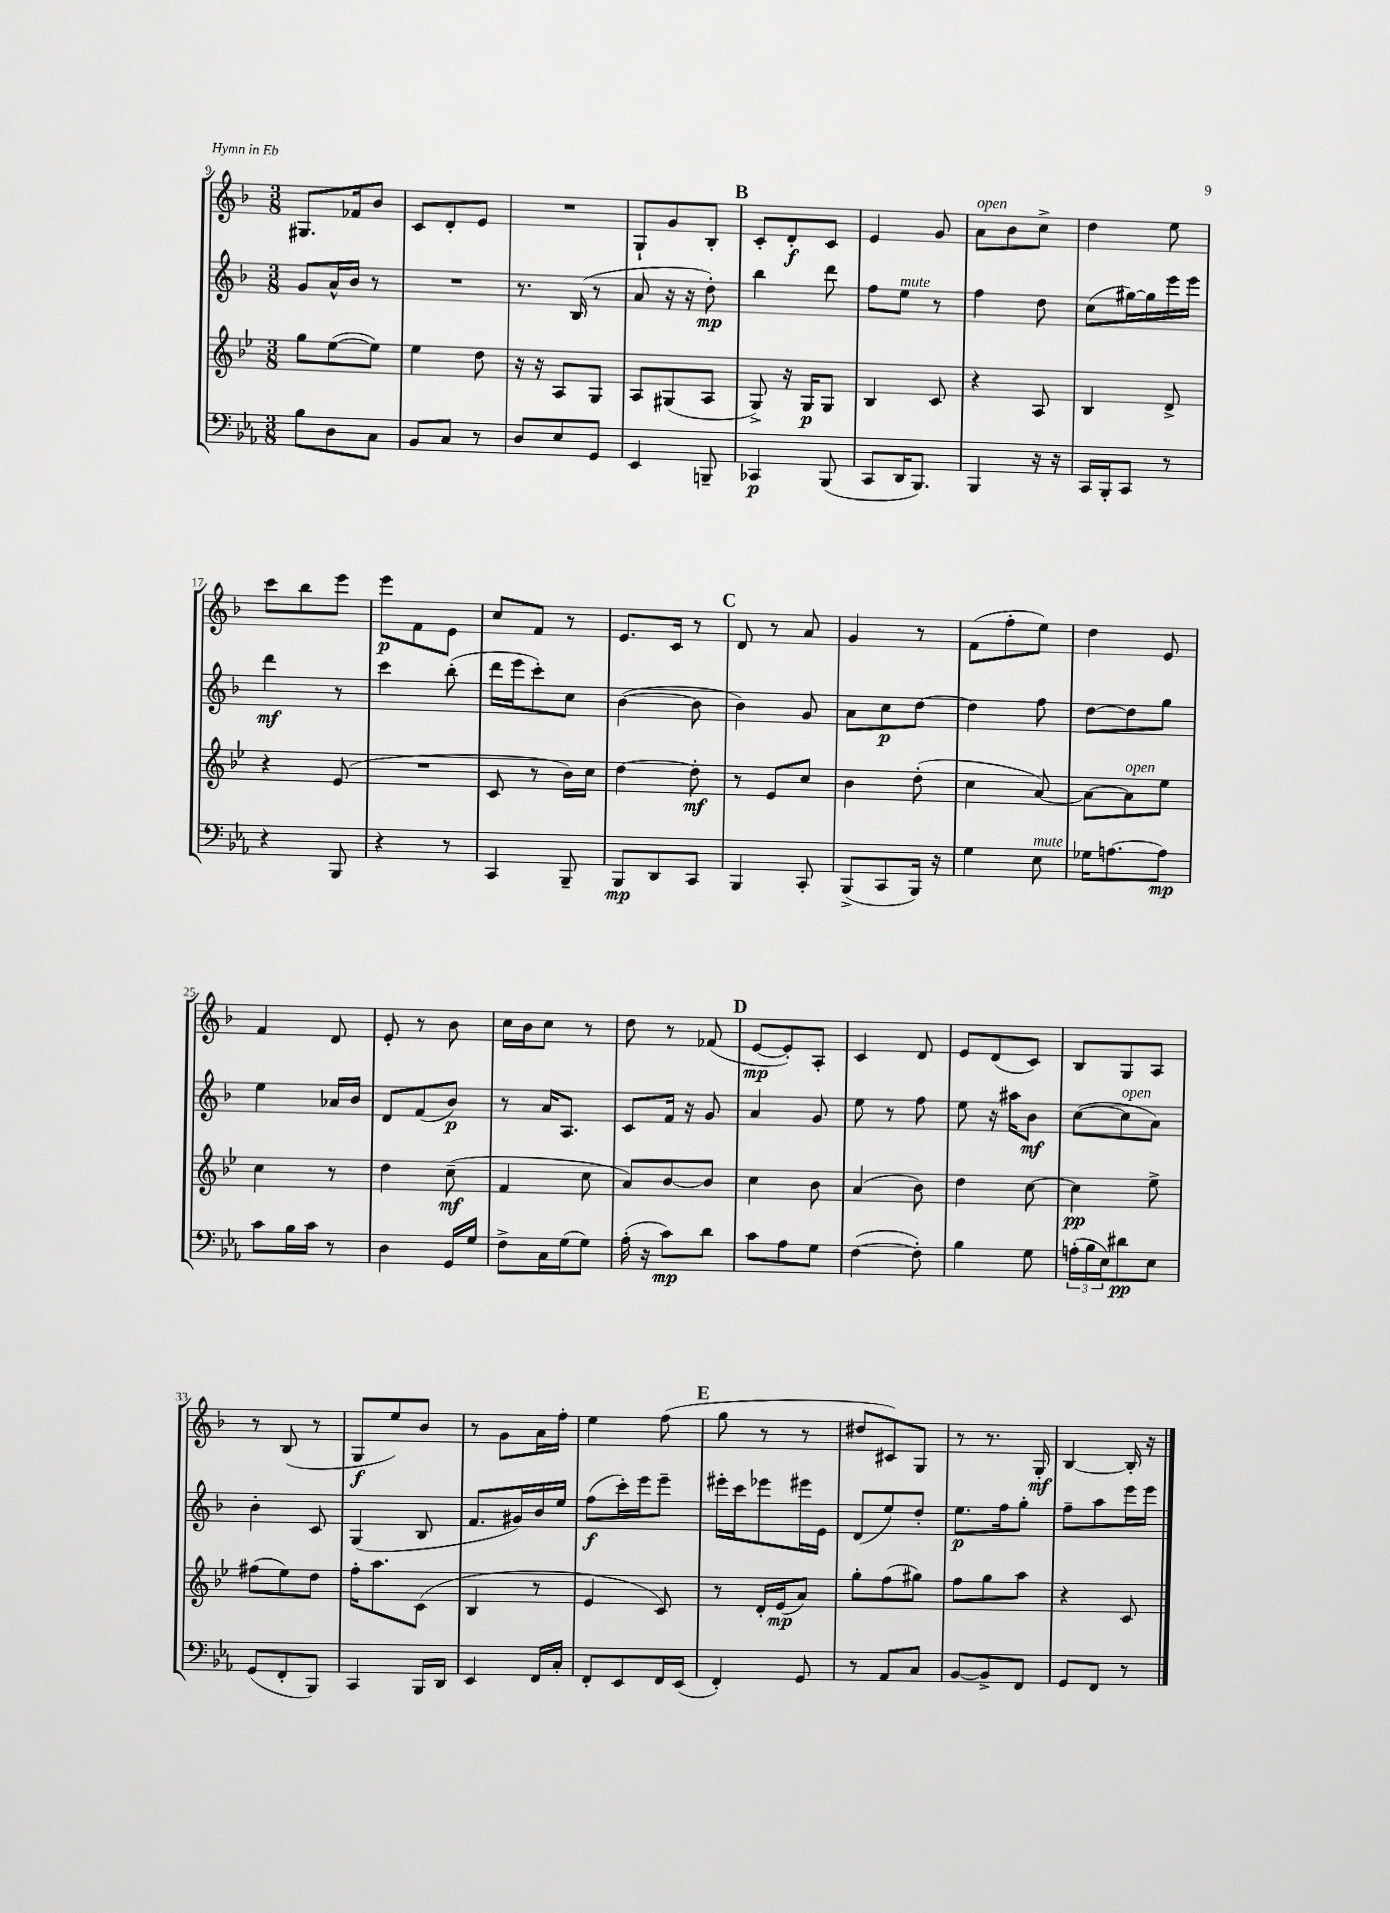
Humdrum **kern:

**kern	**kern	**kern	**kern
*staff4	*staff3	*staff2	*staff1
*clefF4	*clefG2	*clefG2	*clefG2
*k[b-e-a-]	*k[b-e-]	*k[b-]	*k[b-]
*M3/8	*M3/8	*M3/8	*M3/8
8B-	8gg	8g	8.G#
8D	([8ee-	16a^^	.
.	.	16b-	16f-
8C	8ee-])	8r	8b-
=	=	=	=
8BB-	4ee-	4.r	8c
8C	.	.	8d'
8r	8dd	.	8e
=	=	=	=
8D	16r	8.r	4.r
.	16r	.	.
8E-	8A	.	.
.	.	(16B-	.
8GG	8G	8r	.
=	=	=	=
4EE-	8A	8a	8G`
.	(8G#	16r	8g
.	.	16r	.
8BBB~	8A	8dd')	8B-'
=	=	=	=
4CC-	8G^)	4bb-	8c'
.	16r	.	8d'
.	16G	.	.
(8BBB-	8G	8ddd	8c
=	=	=	=
8CC	4B-	8ff	4e
16DD	.	8ee	.
8.BBB-)	.	.	.
.	8c	8r	8g
=	=	=	=
4BBB-	4r	4ff	8a
.	.	.	8b-
16r	8A	8dd	8cc^
16r	.	.	.
=	=	=	=
16CC	4B-	(8cc	4dd
16BBB-'	.	.	.
8CC	.	[16gg#)	.
.	.	16gg#]	.
8r	8d^	16eee	8ee
.	.	16eee	.
=	=	=	=
4r	4r	4ddd	8ccc
.	.	.	8bb-
8BBB-	(8e-	8r	8eee
=	=	=	=
4r	4.r	4ccc	8eee
.	.	.	8f
8r	.	(8bb-'	8e
=	=	=	=
4CC	8c	16ddd	8cc
.	.	16eee	.
.	8r	8ccc')	8f
8BBB-~	16b-)	8cc	8r
.	16cc	.	.
=	=	=	=
8BBB-	[4dd	([4b-	8.e
8DD	.	.	.
.	.	.	16c
8CC	8dd']	8b-]	8r
=	=	=	=
4BBB-	8r	4b-)	8d
.	8e-	.	8r
8CC'	8cc	8g	8a
=	=	=	=
(8BBB-^	4b-	8a	4g
8CC	.	8cc	.
16BBB-)	(8dd'	[8dd	8r
16r	.	.	.
=	=	=	=
4G	4cc	4dd]	(8f
.	.	.	8ff'
8E-	[8a)	8ff	8ee)
=	=	=	=
16G-	8a_	[8dd	4dd
[8.A	.	.	.
.	8a]	8dd]	.
8A]	8ee-	8gg	8e
=	=	=	=
8c	4cc	4ee	4f
16B-	.	.	.
16c	.	.	.
8r	8r	16a-	8d
.	.	16b-	.
=	=	=	=
4D	4dd	8d	8e'
.	.	(8f	8r
16GG	(8cc~	8b-)	8b-
16G	.	.	.
=	=	=	=
8F^	4f	8r	16cc
.	.	.	16b-
16C	.	16a	8cc
(16G	.	8.A	.
8G)	8cc	.	8r
=	=	=	=
(16A-'	8a)	8c	8dd
16r	.	.	.
8c)	[8b-	16f	8r
.	.	16r	.
8d	8b-]	8g	(8f-
=	=	=	=
8c	4cc	4a	[8e
8A-	.	.	8e'])
8G	8b-	8g	8A'
=	=	=	=
([4F	(4a	8ee	4c
.	.	8r	.
8F'])	8b-)	8ff	8d
=	=	=	=
4B-	4dd	8ee	8e
.	.	16r	(8d
.	.	16aa#	.
8G	[8cc	8b-	8c)
=	=	=	=
(24A'	4cc]	([8cc	8B-
24B-	.	.	.
24E-)	.	.	.
8d#	.	8cc]	8G
8E-	8ee-^	8a)	8A
=	=	=	=
(8GG	(8ff#	4b-'	8r
8FF'	8ee-)	.	(8B-
8BBB-)	8dd	8c	8r
=	=	=	=
4CC	16ff'	(4G	8G
.	8.aa	.	.
.	.	.	8ee)
16BBB-	(8c	8B-	8b-
16DD	.	.	.
=	=	=	=
4EE-	4B-	8.f	8r
.	.	.	8g
.	.	16g#)	.
16FF	8r	16b-	16a
16C'	.	16ee	16ff'
=	=	=	=
8FF'	4e-	(8ff	4ee
8EE-	.	16ccc')	.
.	.	16eee	.
16FF	8c)	8eee~	(8ff
(16EE-	.	.	.
=	=	=	=
4FF')	8r	16eee#'	8gg
.	.	16ccc	.
.	16d'	8eee-	8r
.	(16e-	.	.
8GG	8a)	16eee#	8r
.	.	16e	.
=	=	=	=
8r	8gg'	(8d	8dd#
8AA-	(8ff	8ee)	8c#)
8C	8gg#)	8dd'	8G
=	=	=	=
[8BB-	8ff	8.ee	8r
8BB-^]	8gg	.	8.r
.	.	16ff	.
8FF	8aa	8gg'	.
.	.	.	16G'
=	=	=	=
8GG	4r	8ff~	[4B-
8FF	.	8aa	.
8r	8c	16eee	16B-']
.	.	16eee	16r
==	==	==	==
*-	*-	*-	*-
